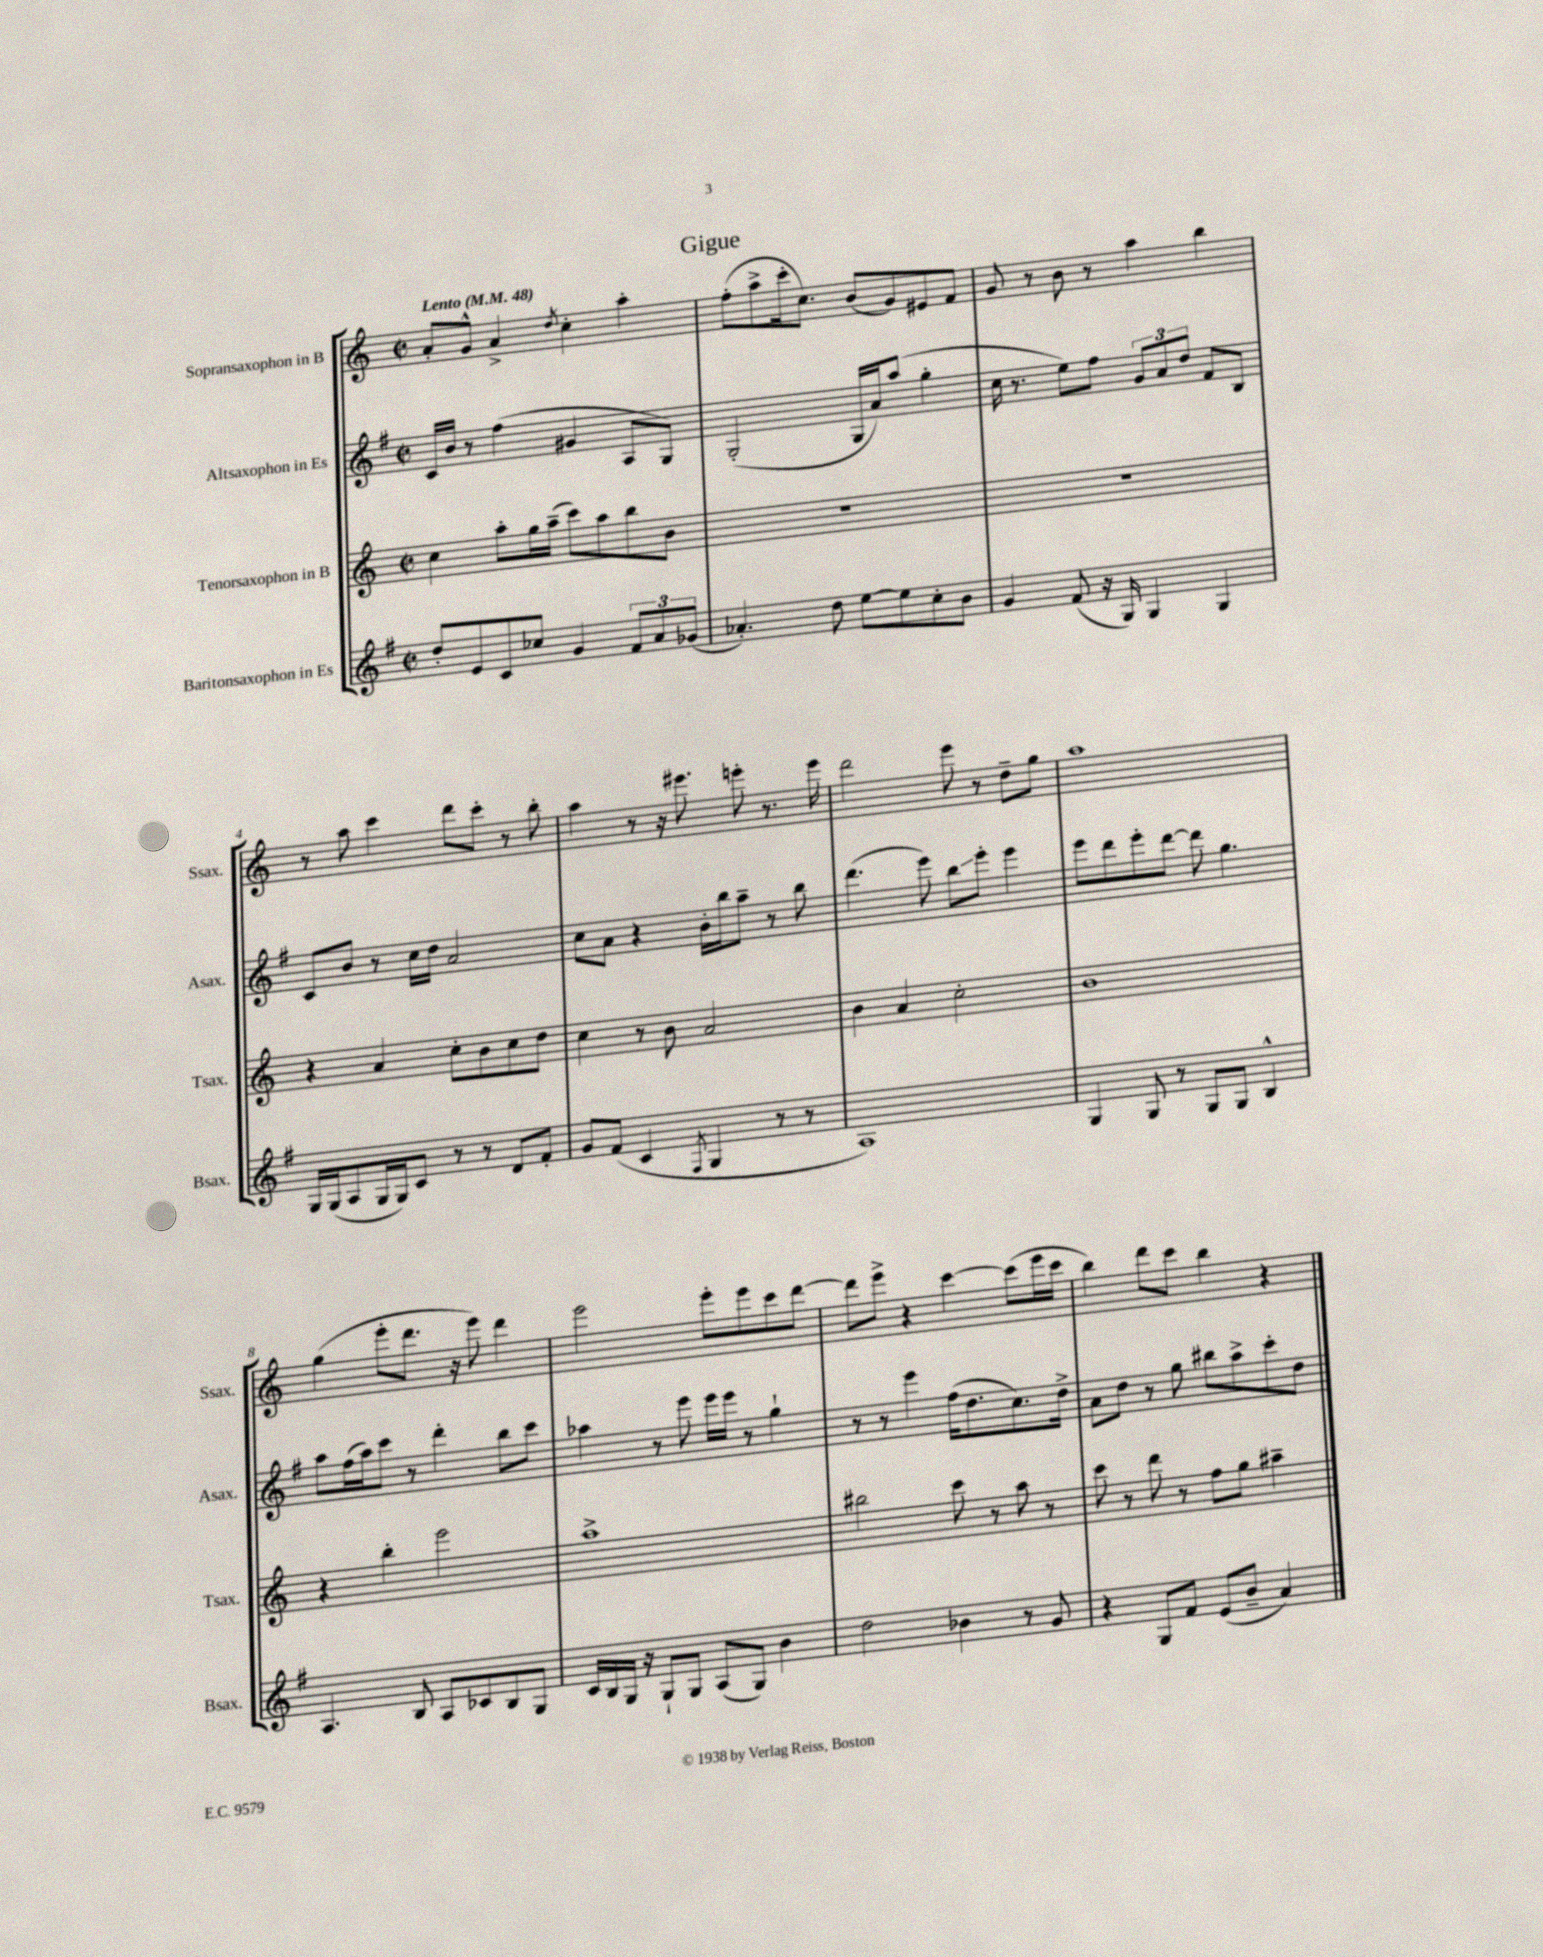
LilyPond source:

\header { title = "Gigue" }
<<
\new StaffGroup <<
\new Staff = "s0" \with { instrumentName = "Sopransaxophon in B" shortInstrumentName = "Ssax." } {
    \clef treble \key c \major \defaultTimeSignature \time 2/2 \tempo "Lento" 4 = 48
    \autoBeamOff a'8[-. g'8]-^ a'4-> \acciaccatura { d''8 } c''4-. a''4-. |
    f''8[-.( a''8-> c'''16-. c''8.]) b'8[( g'8) eis'8 f'8] |
    g'8 r8 b'8 r8 a''4 b''4 |
    r8 a''8 c'''4 d'''8[ c'''8]-. r8 b''8-. |
    a''4 r8 r16 eis'''8. e'''8-. r8. e'''16 |
    d'''2 e'''8 r8 d''8[-- g''8] |
    a''1 |
    g''4( e'''8[-. d'''8.] r16 e'''8) d'''4 |
    e'''2 e'''8[-. e'''8 c'''8 d'''8]~ |
    d'''8[ e'''8]-> r4 c'''4~ c'''8[( e'''16 c'''16] |
    b''4) d'''8[ c'''8] b''4 r4 \bar "|." |
}
\new Staff = "s1" \with { instrumentName = "Altsaxophon in Es" shortInstrumentName = "Asax." } {
    \clef treble \key g \major \defaultTimeSignature \time 2/2
    \autoBeamOff c'16[ b'16] r8 fis''4( gis'4 a8[ g8]) |
    g2-.( g16[ a'16) a''8]( g''4-. |
    c''16 r8. e''8[) fis''8] \tuplet 3/2 { g'8[ a'8 d''8] } fis'8[ b8] |
    c'8[ b'8] r8 c''16[ d''16] a'2 |
    c''8[ a'8] r4 b'16[-. b''16 a''8]-- r8 b''8 |
    d'''4.( e'''8) b''8[\glissando e'''8]-. e'''4 |
    e'''8[ d'''8 e'''8-. d'''8]~ d'''8 g''4. |
    a''8[ fis''16( a''16) c'''8] r8 d'''4-. b''8[ c'''8] |
    aes''4 r8 e'''8 e'''16[ e'''16] r8 g''4-! |
    r8 r8 e'''4 fis''16[( d''8. c''8.) d''16]-> |
    a'8[ d''8] r8 g''8 bis''8[ a''8-> c'''8-. d''8] \bar "|." |
}
\new Staff = "s2" \with { instrumentName = "Tenorsaxophon in B" shortInstrumentName = "Tsax." } {
    \clef treble \key c \major \defaultTimeSignature \time 2/2
    \autoBeamOff c''4 a''8[-. g''16 a''16]--( c'''8[) a''8 b''8 b'8] |
    R1 |
    r1 |
    r4 a'4 c''8[-. b'8 c''8 d''8] |
    c''4 r8 b'8 a'2 |
    b'4 a'4 c''2-. |
    b'1 |
    r4 b''4-. e'''2 |
    a''1-> |
    bis''2 c'''8 r8 a''8 r8 |
    c'''8 r8 d'''8 r8 f''8[ g''8] ais''4-- \bar "|." |
}
\new Staff = "s3" \with { instrumentName = "Baritonsaxophon in Es" shortInstrumentName = "Bsax." } {
    \clef treble \key g \major \defaultTimeSignature \time 2/2
    \autoBeamOff d''8[-. e'8 c'8 ces''8] g'4 \tuplet 3/2 { fis'8[ a'8 ges'8]( } |
    aes'4.-.) d''8 e''8[~ e''8 c''8-. b'8] |
    g'4 fis'8( r16 g16) g4 g4 |
    g16[ g16( a8 g16 g16) c'8] r8 r8 d'8[ fis'8]-. |
    g'8[ fis'8]( c'4 \acciaccatura { fis8 } g4 r8 r8 |
    a1) |
    g4 g8 r8 g8[ g8] b4-^ |
    a4. b8 a8[ ces'8 b8 g8] |
    c'16[ b16 g16] r16 g8[-! g8] a8[( g8]) b'4 |
    d''2 bes'4 r8 g'8 |
    r4 g8[ fis'8] e'8[( b'8]-- a'4) \bar "|." |
}
>>
>>
